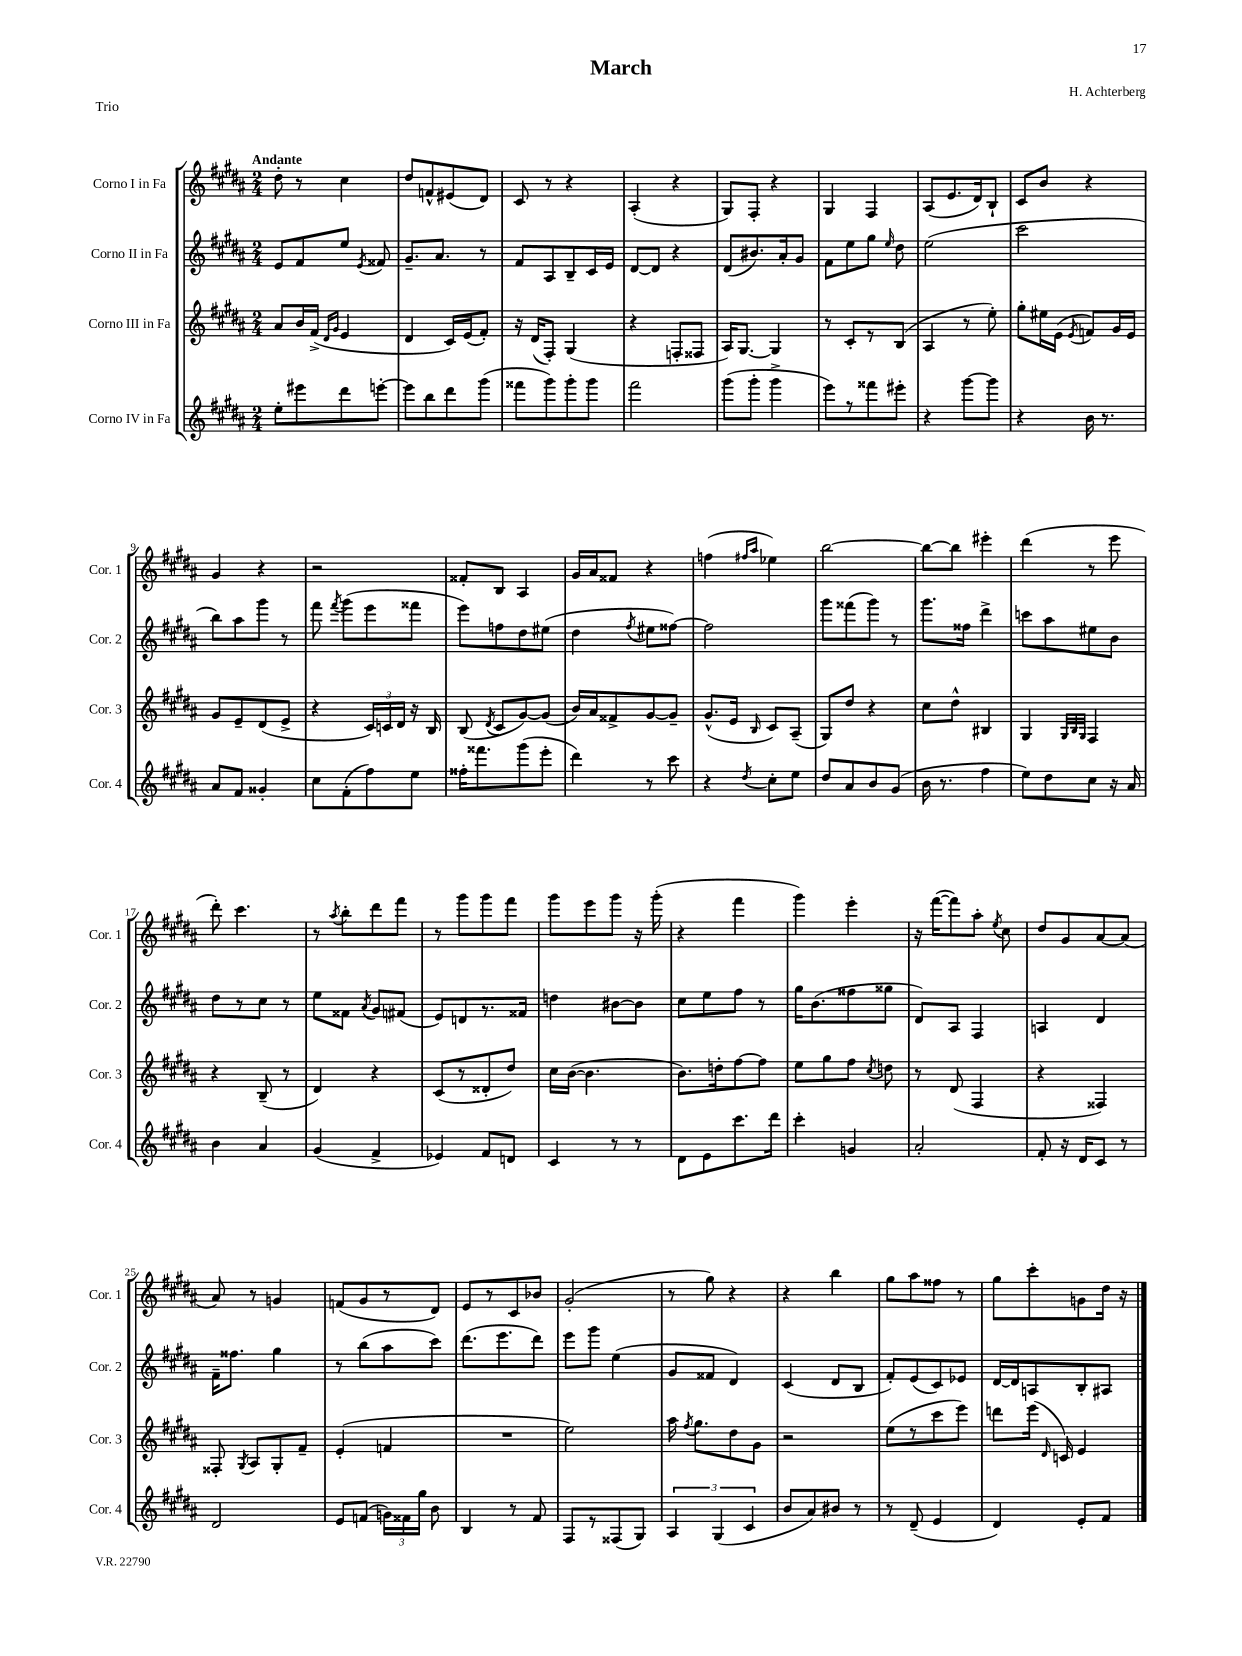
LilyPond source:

\header { title = "March" composer = "H. Achterberg" piece = "Trio" }
<<
\new StaffGroup <<
\new Staff = "s0" \with { instrumentName = "Corno I in Fa" shortInstrumentName = "Cor. 1" } {
    \clef treble \key b \major \numericTimeSignature \time 2/4 \tempo "Andante"
    \autoBeamOff dis''8-. r8 cis''4 |
    dis''8[ f'8-^ eis'8( dis'8]) |
    cis'8 r8 r4 |
    ais4-.( r4 |
    gis8[) fis8]-. r4 |
    gis4 fis4 |
    ais8[( e'8. dis'16) b8]-! |
    cis'8[ b'8] r4 |
    gis'4 r4 |
    r2 |
    fisis'8[-. b8] ais4 |
    gis'16[ ais'16 fisis'8] r4 |
    f''4( \grace { fis''16[ ais''16] } ees''4) |
    b''2~ |
    b''8[~ b''8] eis'''4-. |
    dis'''4( r8 e'''8 |
    dis'''8-.) cis'''4. |
    r8 \acciaccatura { ais''8 } b''8[-. dis'''8 fis'''8] |
    r8 gis'''8[ gis'''8 fis'''8] |
    gis'''8[ e'''8 gis'''8] r16 gis'''16-.( |
    r4 fis'''4 |
    gis'''4) e'''4-. |
    r16 fis'''16[~( fis'''8) ais''8]-. \acciaccatura { e''8 } cis''8 |
    dis''8[ gis'8 ais'8~ ais'8]( |
    ais'8) r8 g'4 |
    f'8[( gis'8 r8 dis'8]) |
    e'8[ r8 cis'8 bes'8] |
    gis'2-.( |
    r8 gis''8) r4 |
    r4 b''4 |
    gis''8[ ais''8 fisis''8] r8 |
    gis''8[ cis'''8-. g'8 dis''16] r16 \bar "|." |
}
\new Staff = "s1" \with { instrumentName = "Corno II in Fa" shortInstrumentName = "Cor. 2" } {
    \clef treble \key b \major \numericTimeSignature \time 2/4
    \autoBeamOff e'8[ fis'8 e''8] \acciaccatura { e'8 } fisis'8 |
    gis'8.[-- ais'8.] r8 |
    fis'8[ ais8 b8-- cis'16 e'16] |
    dis'8[~ dis'8] r4 |
    dis'8[( bis'8.) ais'16-. gis'8] |
    fis'8[ e''8 gis''8] \grace { e''16 } dis''8 |
    e''2( |
    cis'''2 |
    b''8[) ais''8 gis'''8] r8 |
    fis'''8 \acciaccatura { fis'''8 } gis'''8[( e'''8 fisis'''8] |
    e'''8[) f''8 dis''8 eis''8]( |
    dis''4 \acciaccatura { fis''8 } eis''8[ fisis''8]~) |
    fisis''2 |
    gis'''8[ fisis'''8( gis'''8]) r8 |
    gis'''8.[ fisis''16] dis'''4-> |
    c'''8[ ais''8 eis''8 b'8] |
    dis''8[ r8 cis''8] r8 |
    e''8[ fisis'8] \acciaccatura { ais'8 } gis'8[ fis'8]( |
    e'8[) d'8 r8. fisis'16] |
    d''4 bis'8[~ bis'8] |
    cis''8[ e''8 fis''8] r8 |
    gis''16[ b'8.( fisis''8 gisis''8] |
    dis'8[) ais8] fis4 |
    a4 dis'4 |
    fis'16[-- fisis''8.] gis''4 |
    r8 b''8[( ais''8 cis'''8]) |
    dis'''8.[( e'''8. dis'''8]) |
    e'''8[ gis'''8] e''4( |
    gis'8[ fisis'8] dis'4) |
    cis'4( dis'8[ b8] |
    fis'8[-.) e'8( cis'8) ees'8] |
    dis'16[~ dis'16 a8 b8-. ais8] \bar "|." |
}
\new Staff = "s2" \with { instrumentName = "Corno III in Fa" shortInstrumentName = "Cor. 3" } {
    \clef treble \key b \major \numericTimeSignature \time 2/4
    \autoBeamOff ais'8[ b'16 fis'16]->( \grace { dis'16[ gis'16] } e'4 |
    dis'4 cis'16[) e'16( fis'8]-.) |
    r16 dis'16[( fis8]-.) gis4( |
    r4 f8[-. fisis8] |
    ais16[) gis8.]~ gis4 |
    r8 cis'8[-. r8 b8]( |
    ais4 r8 e''8-.) |
    gis''8[-. eis''16 e'16]( \acciaccatura { e'8 } f'8[) gis'16 e'16] |
    gis'8[ e'8-- dis'8( e'8]-> |
    r4 \tuplet 3/2 { cis'16[) c'16 dis'16] } r16 b16 |
    b8( \acciaccatura { dis'8 } cis'8[ gis'8~) gis'8]( |
    b'16[) ais'16 fisis'8-> gis'8~ gis'8]-- |
    gis'8.[-^( e'16] \grace { b16 } cis'8[) ais8]--( |
    gis8[) dis''8] r4 |
    cis''8[ dis''8]-^ bis4 |
    gis4 \grace { gis32[ b32 gis32] } fis4 |
    r4 b8--( r8 |
    dis'4) r4 |
    cis'8[( r8 disis'8-. dis''8]) |
    cis''16[ b'16]~( b'4. |
    b'8.[) d''16-. fis''8~ fis''8] |
    e''8[ gis''8 fis''8] \acciaccatura { cis''8 } d''8 |
    r8 dis'8( fis4 |
    r4 fisis4) |
    fisis8-. \acciaccatura { gis8 } ais8[ gis8-. fis'8]-- |
    e'4-.( f'4 |
    R2 |
    e''2) |
    ais''16 \acciaccatura { fis''8 } gis''8.[ dis''8 gis'8] |
    r2 |
    e''8[( r8 cis'''8 e'''8]) |
    d'''8[ e'''16]( \grace { dis'16 } c'16) e'4 \bar "|." |
}
\new Staff = "s3" \with { instrumentName = "Corno IV in Fa" shortInstrumentName = "Cor. 4" } {
    \clef treble \key b \major \numericTimeSignature \time 2/4
    \autoBeamOff e''8[-. eis'''8 dis'''8 e'''8]~-. |
    e'''8[ b''8 dis'''8 gis'''8]( |
    fisis'''8[ gis'''8) gis'''8-. gis'''8] |
    fis'''2 |
    gis'''8[( gis'''8]-. gis'''4-> |
    e'''8[) r8 fisis'''8 eis'''8]-. |
    r4 gis'''8[~ gis'''8] |
    r4 b'16 r8. |
    ais'8[ fis'8] gisis'4-. |
    cis''8[ fis'8-.( fis''8) e''8] |
    fisis''16[-. fisis'''8. gis'''8( e'''8]-. |
    dis'''4) r8 cis'''8 |
    r4 \acciaccatura { dis''8 } cis''8[-. e''8] |
    dis''8[ ais'8 b'8 gis'8]( |
    b'16 r8. fis''4 |
    e''8[) dis''8 cis''8] r16 ais'16 |
    b'4 ais'4 |
    gis'4( fis'4-> |
    ees'4) fis'8[ d'8] |
    cis'4 r8 r8 |
    dis'8[ e'8 cis'''8. dis'''16] |
    cis'''4-. g'4 |
    ais'2-. |
    fis'8-. r16 dis'16[ cis'8] r8 |
    dis'2 |
    e'8[ f'8]( \tuplet 3/2 { g'16[) fisis'16 gis''16] } b'8 |
    b4 r8 fis'8 |
    fis8[ r8 fisis8( gis8]) |
    \tuplet 3/2 { ais4 gis4( cis'4 } |
    b'8[ ais'8) bis'8] r8 |
    r8 dis'8--( e'4 |
    dis'4) e'8[-. fis'8] \bar "|." |
}
>>
>>
